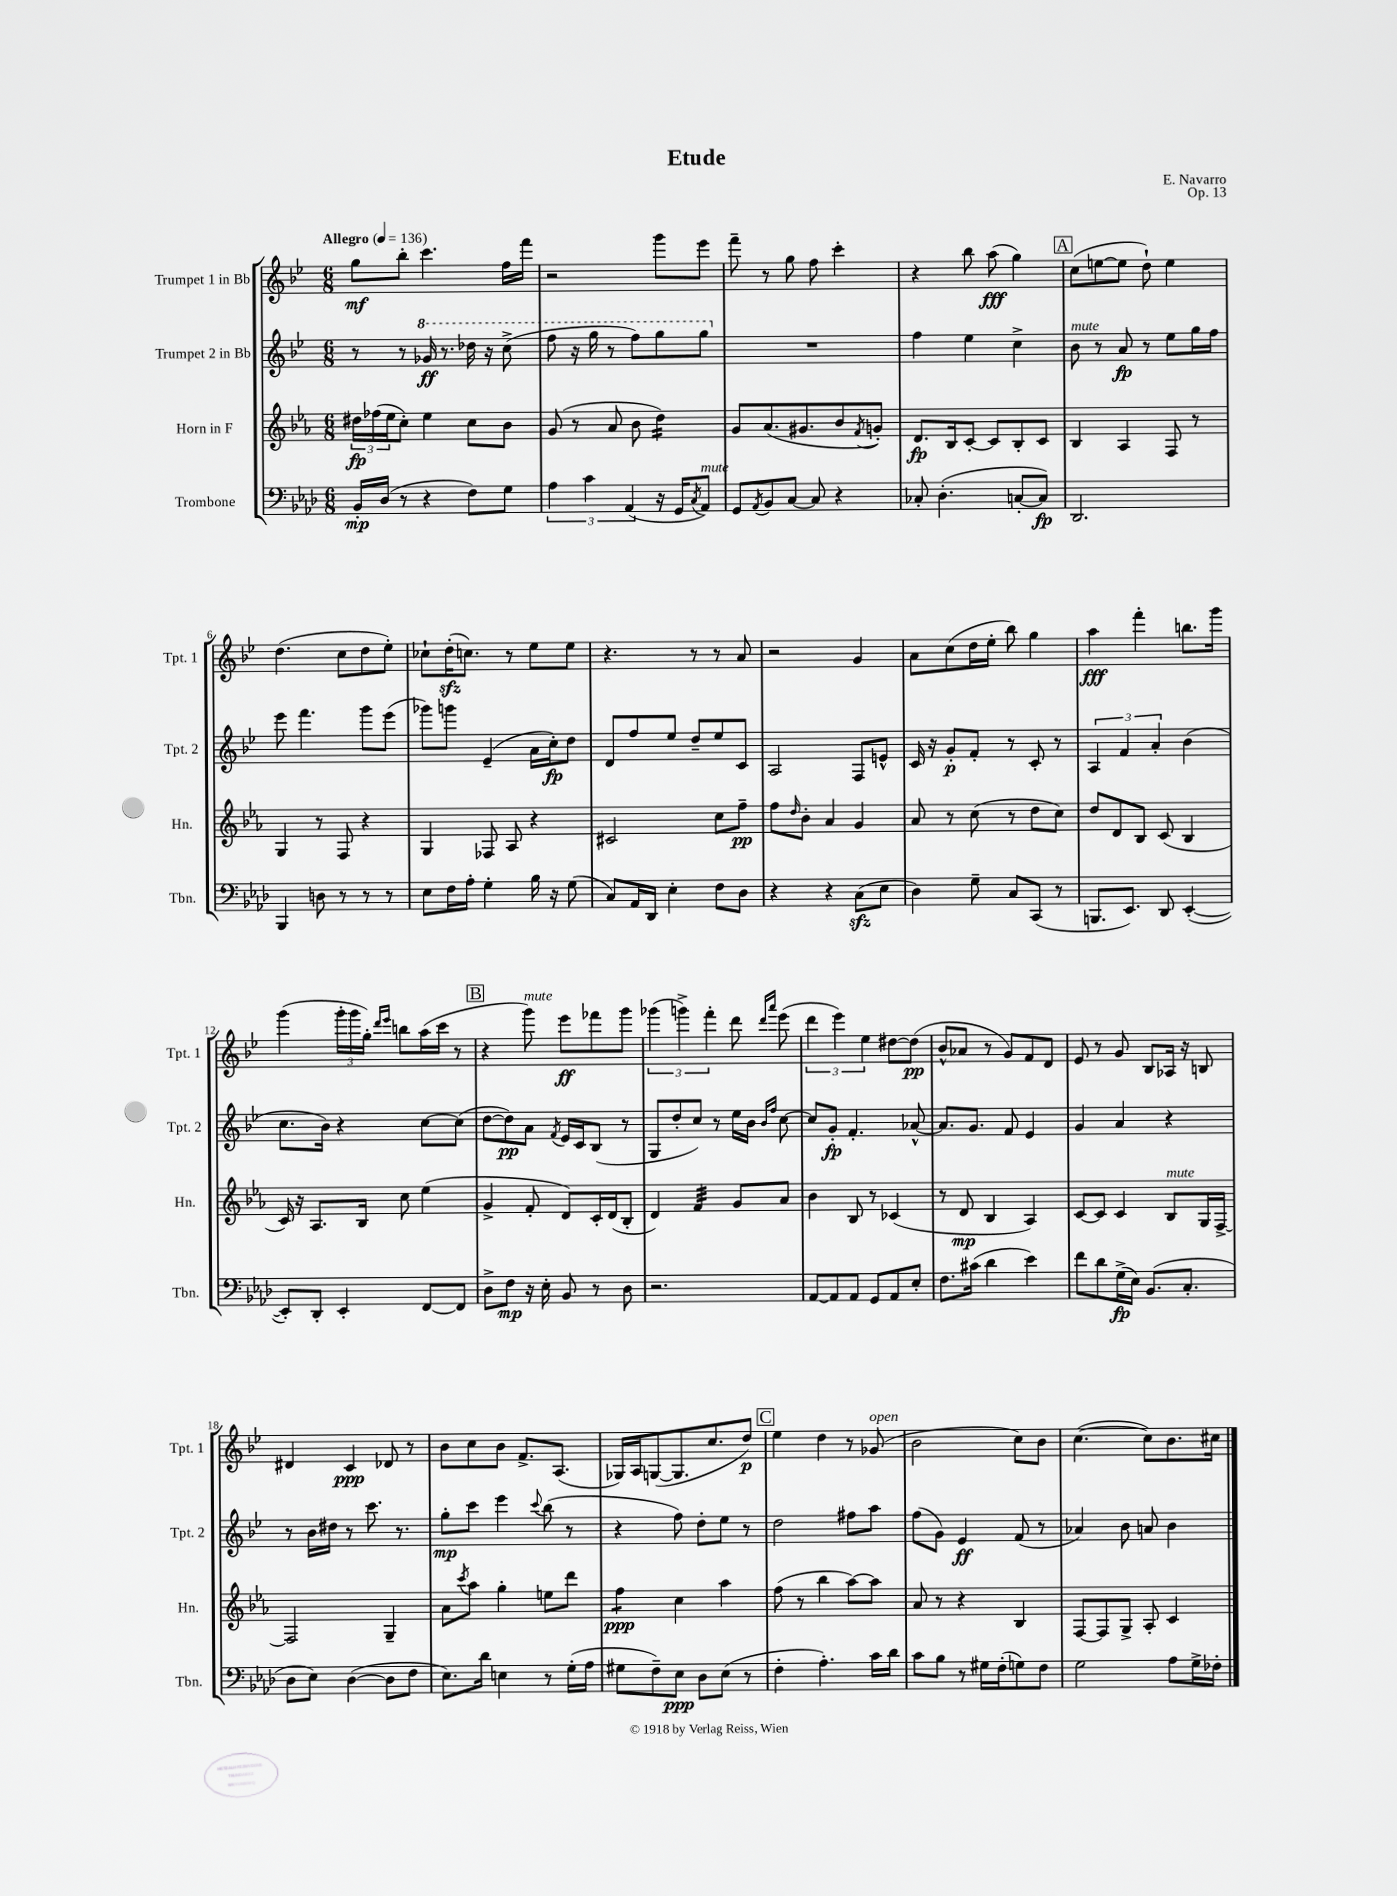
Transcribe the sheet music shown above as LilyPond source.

\header { title = "Etude" composer = "E. Navarro" opus = "Op. 13" }
<<
\new StaffGroup <<
\new Staff = "s0" \with { instrumentName = "Trumpet 1 in Bb" shortInstrumentName = "Tpt. 1" } {
    \clef treble \key bes \major \numericTimeSignature \time 6/8 \tempo "Allegro" 4 = 136
    g''8\mf bes''8-. c'''4. f''16 f'''16 |
    r2 g'''8 ees'''8 |
    f'''8-- r8 g''8 f''8 c'''4-. |
    r4 bes''8 a''8\fff( g''4) |
    \mark \markup { \box "A" } c''8( e''8~ e''8 d''8-!) e''4 |
    d''4.( c''8 d''8 ees''8-.) |
    ces''8-! d''16-.\sfz( c''8.) r8 ees''8 ees''8 |
    r4. r8 r8 a'8 |
    r2 g'4 |
    a'8 c''8( d''16 ees''16-. bes''8) g''4 |
    a''4\fff f'''4-. b''8. g'''16 |
    g'''4( \tuplet 3/2 { g'''16-. g'''16 g''16-.) } \grace { d'''16 ees'''16 } b''8 a''16( c'''16 r8 |
    \mark \markup { \box "B" } r4 g'''8^\markup { \italic "mute" }) ees'''8\ff fes'''8 g'''8 |
    \tuplet 3/2 { ges'''4( g'''4->) f'''4-. } d'''8 \grace { d'''16 a'''16 } ees'''8( |
    \tuplet 3/2 { d'''4 ees'''4) ees''4 } dis''8~ dis''8\pp( |
    bes'8-^ aes'8 r8 g'8) f'8 d'8 |
    ees'8 r8 g'8 bes8 aes16 r16 b8 |
    dis'4 c'4\ppp des'8 r8 |
    bes'8 c''8 bes'8 f'8.-> a8.( |
    ges16) a16 g8~( g8. c''8. d''8\p) |
    \mark \markup { \box "C" } ees''4 d''4 r8 ges'8^\markup { \italic "open" }( |
    bes'2 c''8) bes'8 |
    c''4.~( c''8) bes'8. cis''16 \bar "|." |
}
\new Staff = "s1" \with { instrumentName = "Trumpet 2 in Bb" shortInstrumentName = "Tpt. 2" } {
    \clef treble \key bes \major \numericTimeSignature \time 6/8
    r8 r8 \ottava #1 ges''16\ff r8. des'''16 r16 c'''8->( |
    f'''8 r16 g'''16 r8 f'''8) g'''8 g'''8 \ottava #0 |
    R2. |
    f''4 ees''4 c''4-> |
    \mark \markup { \box "A" } bes'8^\markup { \italic "mute" } r8 a'8\fp r8 ees''8 g''16 f''16 |
    ees'''8 f'''4. g'''8 ees'''8( |
    ges'''8) g'''8 ees'4--( a'16 c''16-.\fp) d''8 |
    d'8 f''8 ees''8 d''8-- ees''8 c'8 |
    a2 f8 e'8-^ |
    c'16 r16 g'8-.\p f'8-. r8 c'8-. r8 |
    \tuplet 3/2 { a4 f'4 a'4-. } bes'4( |
    c''8. bes'16) r4 c''8~ c''8( |
    \mark \markup { \box "B" } d''8~ d''8\pp) a'8 \acciaccatura { f'8 } ees'16 c'16 bes8( r8 |
    g8 d''8-. c''8) r8 ees''16 bes'16 \grace { bes'16 f''16 } c''8~ |
    c''8 g'8-.\fp f'4.-. aes'8~-^ |
    aes'8. g'8. f'8 ees'4 |
    g'4 a'4 r4 |
    r8 bes'16 dis''16 r8 c'''8. r8. |
    g''8-.\mp c'''8 ees'''4 \appoggiatura { c'''8 } bes''8( r8 |
    r4 f''8) d''8-. ees''8 r8 |
    \mark \markup { \box "C" } d''2 fis''8 a''8 |
    f''8( g'8) ees'4\ff f'8( r8 |
    aes'4) bes'8 a'8 bes'4 \bar "|." |
}
\new Staff = "s2" \with { instrumentName = "Horn in F" shortInstrumentName = "Hn." } {
    \clef treble \key ees \major \numericTimeSignature \time 6/8
    \tuplet 3/2 { dis''16\fp fes''16( ees''16 } c''8-.) ees''4 c''8 bes'8 |
    g'8( r8 aes'8 bes'8 d''4:16) |
    g'8 aes'8.( gis'8. bes'8 \acciaccatura { f'8 } g'8-.) |
    d'8.\fp bes16 c'8~-. c'8 bes8-. c'8 |
    \mark \markup { \box "A" } bes4 aes4 f8 r8 |
    g4 r8 f8 r4 |
    g4 fes8 aes8 r4 |
    cis'2 c''8 f''8--\pp |
    f''8 \grace { d''16 } bes'8-. aes'4 g'4 |
    aes'8 r8 c''8( r8 d''8 c''8) |
    d''8 d'8 bes8 c'8( bes4 |
    c'16) r16 aes8. bes16 c''8 ees''4( |
    \mark \markup { \box "B" } g'4-> f'8-. d'8) c'16-. d'16( bes8-. |
    d'4) f'4:32 g'8 aes'8 |
    bes'4 bes8 r8 ces'4( |
    r8 d'8\mp bes4 aes4) |
    c'8~ c'8 c'4 bes8^\markup { \italic "mute" } g16 f16~-> |
    f2 g4-- |
    aes'8 \acciaccatura { c'''8 } aes''8 g''4-. e''8 d'''8 |
    f''4:8\ppp c''4 aes''4 |
    \mark \markup { \box "C" } f''8( r8 bes''4 aes''8~) aes''8 |
    aes'8 r8 r4 bes4 |
    f8~ f8 g8-> aes8-. c'4 \bar "|." |
}
\new Staff = "s3" \with { instrumentName = "Trombone" shortInstrumentName = "Tbn." } {
    \clef bass \key aes \major \numericTimeSignature \time 6/8
    bes,16-.\mp des16( r8 r4 f8) g8 |
    \tuplet 3/2 { aes4 c'4 aes,4( } r16 g,16 \acciaccatura { c8 } aes,8^\markup { \italic "mute" }) |
    g,8 \acciaccatura { aes,8 } bes,8 c8~ c8 r4 |
    ces8-. des4.-.( c8~-. c8\fp) |
    \mark \markup { \box "A" } des,2. |
    bes,,4 d8 r8 r8 r8 |
    ees8 f16 aes16-. g4-. bes16 r16 g8( |
    c8) aes,16 des,16 ees4-. f8 des8 |
    r4 r4 c8\sfz( ees8 |
    des4) g8-- c8 c,8( r8 |
    b,,8. ees,8.) des,8 ees,4~-.( |
    ees,8-.) des,8-. ees,4-. f,8~ f,8 |
    \mark \markup { \box "B" } des8-> f8\mp r16 ees16-. bes,8 r8 des8 |
    r2. |
    aes,8~ aes,8 aes,8 g,8 aes,8 ees8-. |
    f8. cis'16( des'4 ees'4) |
    f'8 des'8 g16->\fp( ees16) bes,8.( c8.-. |
    des8 ees8) des4~( des8 f8 |
    ees8.) des'16 e4 r8 g16-.( aes16 |
    gis8 f8--) ees8\ppp des8 ees8( r8 |
    \mark \markup { \box "C" } f4-. aes4.-.) c'16 des'16 |
    c'8 bes8 r8 gis16 f16-.( g8) f8 |
    g2 aes8 g16-> fes16-. \bar "|." |
}
>>
>>
